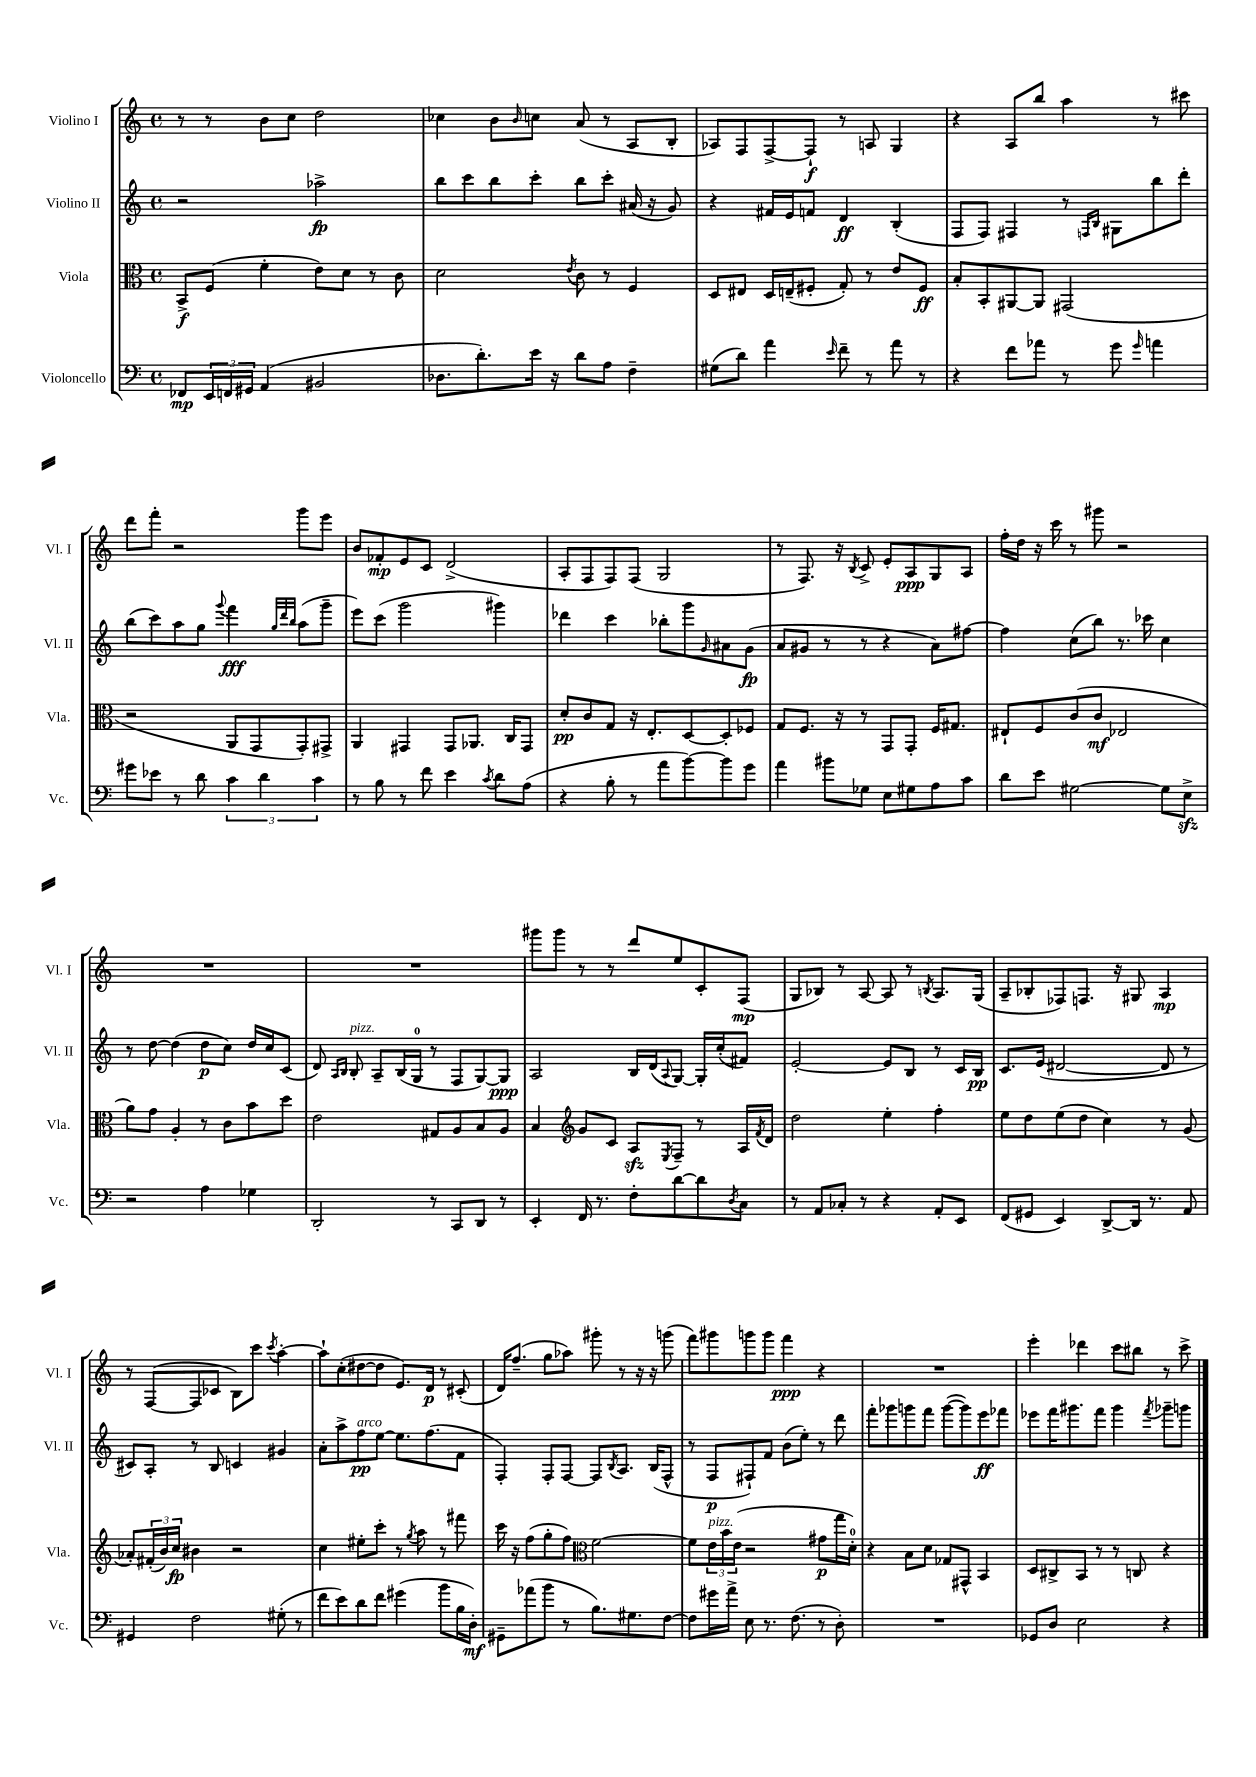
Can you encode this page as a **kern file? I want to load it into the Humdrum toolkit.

**kern	**kern	**kern	**kern
*staff4	*staff3	*staff2	*staff1
*clefF4	*clefC3	*clefG2	*clefG2
*k[]	*k[]	*k[]	*k[]
*M4/4	*M4/4	*M4/4	*M4/4
*met(c)	*met(c)	*met(c)	*met(c)
8FF-/L	8BB^/L	2r	8r
24EE/L	(8F/J	.	8r
24FF/	.	.	.
24GG#/JJ	.	.	.
(4AA/	4f'\	.	8b\L
.	.	.	8cc\J
2BB#/	8e\L)	2aa-^\	2dd\
.	8d\J	.	.
.	8r	.	.
.	8c\	.	.
=	=	=	=
8.D-\L	2d\	8bb\L	4cc-\
.	.	8ccc\	.
8.d'\)	.	.	.
.	.	8bb\	8b\L
.	.	.	16qqb/
16e\Jk	.	8ccc'\J	8cc\J
16r	.	.	.
.	8qe/	.	.
8d\L	8c\	8bb\L	(8a/
8A\J	8r	8ccc'\J	8r
4F~\	4F/	(16a#/	8A/L
.	.	16r	.
.	.	8g/)	8B'/J
=	=	=	=
(8G#\L	8D/L	4r	8A-/L)
8d\J)	8E#/J	.	8F/
4a\	16D/LL	16f#/LL	[8F^/
.	(16E~/J	16e/J	.
.	8F#'/J	8f/J	8F`/]J
16qqe/	.	.	.
8f~\	8G'/)	4d/	8r
8r	8r	.	8A/
8a\	8e/L	(4B'/	4G/
8r	8F#/J	.	.
=	=	=	=
4r	8B'/L	8F/L	4r
.	8BB'/	8F/J)	.
8f\L	[8AA#/	4F#/	8A/L
8a-\J	8AA#/]J	.	8bb/J
8r	(2GG#/	8r	4aa\
.	.	16qqF/LL	.
.	.	16qqB/JJ	.
8g\	.	8G#\L	.
16qqg/	.	.	.
4a\	.	8bb\	8r
.	.	8ddd'\J	8ccc#\
=	=	=	=
8g#\L	2r	(8bb\L	8ddd\L
8e-\J	.	8ccc\)	8fff'\J
8r	.	8aa\	2r
8d\	.	8gg\J	.
.	.	8qqggg/	.
6c\	8AA/L	4fff\	.
.	8GG/	.	.
6d\	.	.	.
.	.	32qqgg/LLL	.
.	.	32qqddd/	.
.	.	32qqbb/JJJ	.
.	8GG'/)	(8aa\L	8ggg\L
6c\	.	.	.
.	8GG#^/J	8ggg~\J	8eee\J
=	=	=	=
8r	4AA/	8eee\L)	8b/L
8B\	.	(8ccc\J	8f-'/
8r	4GG#/	2ggg\	8e/
8f\	.	.	8c/J
4e\	8GG#/L	.	(2d^/
.	8.AA-/J	.	.
8qc/	.	.	.
8d\L	.	4ggg#\)	.
.	16C/LK	.	.
(8A\J	8GG#/J	.	.
=	=	=	=
4r	8d'/L	4ddd-\	8A'/L
.	8c/	.	8F/
8B'\	8G/J	4ccc\	8F/)
8r	16r	.	(8F/J
.	8.E'/L	.	.
8a\L	.	8bb-'\L	2G/
[8b\)	[8D/	8ggg\	.
.	.	16qqg/	.
8b\]	8D'/]	8a#\	.
8g\J	8F-/J	(8g\J	.
=	=	=	=
4a\	8G/L	8a/L	8r
.	8.F/J	8g#/J	8.F/)
8b#\L	.	8r	.
.	16r	.	16r
.	.	.	8qB/
8G-\J	8r	8r	8c^/
8E\L	8GG/L	4r	8e'/L
8G#\	8GG'/J	.	8A/
8A\	16F/LK	8a\L)	8G/
.	8.G#/J	.	.
8c\J	.	[8ff#\J	8A/J
=	=	=	=
8d\L	8E#`/L	4ff#\]	16ff'\LL
.	.	.	16dd\JJ
8e\J	8F/	.	16r
.	.	.	16ccc\
[2G#\	(8c/	(8cc\L	8r
.	8c/J	8bb\J)	8ggg#\
.	2E-/	8.r	2r
.	.	16ccc-\	.
8G#\]L	.	4cc\	.
8E^\J	.	.	.
=	=	=	=
2r	8a\L)	8r	1r
.	8g\J	[8dd\	.
.	4A'/	(4dd\]	.
4A\	8r	8dd\L	.
.	8c\L	8cc\J)	.
4G-\	8b\	16dd/LL	.
.	.	16cc/J	.
.	8dd\J	(8c/J	.
=	=	=	=
2DD'/	2e\	8d/)	1r
.	.	16qqA/LL	.
.	.	16qqB/JJ	.
.	.	8B'/	.
.	.	8A~/L	.
.	.	(16B/L	.
.	.	16G/JJ	.
8r	8G#/L	8r	.
8CC/L	8A/	8F/L	.
8DD/J	8B/	[8G/)	.
8r	8A/J	8G/]J	.
=	=	=	=
4EE'/	4B/	2A/	8ggg#\L
.	.	.	8ggg#\J
*	*clefG2	*	*
16FF/	8g/L	.	8r
8.r	.	.	.
.	8c/J	.	8r
8F'\L	8A/L	16B/LL	8ddd/L
.	.	(16d/J	.
.	8qE/	8qqA/	.
[8d\	8F~/J	[8G/J)	8ee/
8d\]	8r	16G'/]LL	8c'/
.	.	(16cc'/J	.
8qD/	.	.	.
8C\J	16A/LL	8f#/J)	(8F/J
.	8qf/	.	.
.	16d/JJ	.	.
=	=	=	=
8r	2dd\	[2e'/	8G/L
8AA/L	.	.	8B-/J)
8C-'/J	.	.	8r
8r	.	.	[8A/
4r	4ee'\	8e/]L	8A/]
.	.	8B/J	8r
.	.	.	8qB/
8AA'/L	4ff'\	8r	8.A/L
8EE/J	.	16c/LL	.
.	.	16B/JJ	(16G/Jk
=	=	=	=
(8FF/L	8ee\L	8.c/L	8A~/L
8GG#/J	8dd\	.	8B-'/
.	.	(16e/Jk	.
4EE/)	(8ee\	[2d#/	8F-/)
.	8dd\J	.	8.F/J
[8DD^/L	4cc\)	.	.
.	.	.	16r
16DD/]Jk	.	.	8G#/
8.r	.	.	.
.	8r	8d#/]	4A/
8AA/	(8g/	8r	.
=	=	=	=
4GG#/	8a-'/L)	8c#/L)	8r
.	(24f#'/L	8A'/J	([8F/L
.	24b/)	.	.
.	24cc/JJ	.	.
2F\	4b#\	8r	8F/]
.	.	8B/	8c-/J
.	2r	4c/	8B\L)
.	.	.	8ccc\J
.	.	.	8qccc/
(8G#'\	.	4g#/	[4aa'\
8r	.	.	.
=	=	=	=
8f\L	4cc\	8a'\L	8aa`\]L
8e\)	.	8aa^\	(8cc'\
8d\	8ee#'\L	8ff\	[8dd#\
8f\J	8ccc'\J	[8ee\J	8dd#\]J
(4g#\	8r	8.ee\]L	8.e/L)
.	8qgg/	.	.
.	8aa\	.	.
.	.	(8.ff\	16d/Jk
8b\L	8r	.	8r
16B\L	8fff#\	8f\J	(8c#'/
16D'\JJ)	.	.	.
=	=	=	=
8GG#~\L	16ccc\	4F'/)	16d/LK)
.	16r	.	(8.ff~/J
(8a-\	(8ff\L	.	.
8b\J	8gg'\	8F'/L	8gg\L
8r	8ff\J)	[8F/J	8aa-\J)
*	*clefC3	*	*
8.B\L)	[2f\	8F/]L	8ggg#'\
.	.	8qB/	.
.	.	8.A/J	8r
8.G#\	.	.	.
.	.	.	16r
.	.	(16B/LK	16r
[8F\J	.	8F^^/J	(8ggg\
=	=	=	=
8F\]L	8f\]L	8r	8fff\L)
16g#\L	24e\L	8F/L	8ggg#\
.	24b\	.	.
16a^\JJ	.	.	.
.	(24e\JJ	.	.
8E\	2r	8F#`/)	8ggg\
8.r	.	8f/J	8ggg\J
.	.	(8b\L	4fff\
(8.F\	.	.	.
.	.	8ee'\J)	.
8r	8g#\L	8r	4r
8D'\)	16gg\L	8ddd\	.
.	16d'\JJ)	.	.
=	=	=	=
1r	4r	8fff'\L	1r
.	.	8ggg-\	.
.	8B\L	8ggg\	.
.	8d\J	8fff\J	.
.	8G-/L	([8ggg\L	.
.	8GG#^^/J	8ggg\])	.
.	4BB/	8eee\	.
.	.	8fff-\J	.
=	=	=	=
8GG-/L	8D/L	8eee-\L	4eee'\
8D/J	8C#^/	16fff\K	.
.	.	8.ggg#\	.
2E\	8BB/J	.	4ddd-\
.	8r	8fff\J	.
.	8r	4ggg#\	8ccc\L
.	8C/	.	8bb#\J
.	.	8qfff/	.
4r	4r	8ggg-~\L	8r
.	.	8ggg\J	8ccc^\
==	==	==	==
*-	*-	*-	*-
